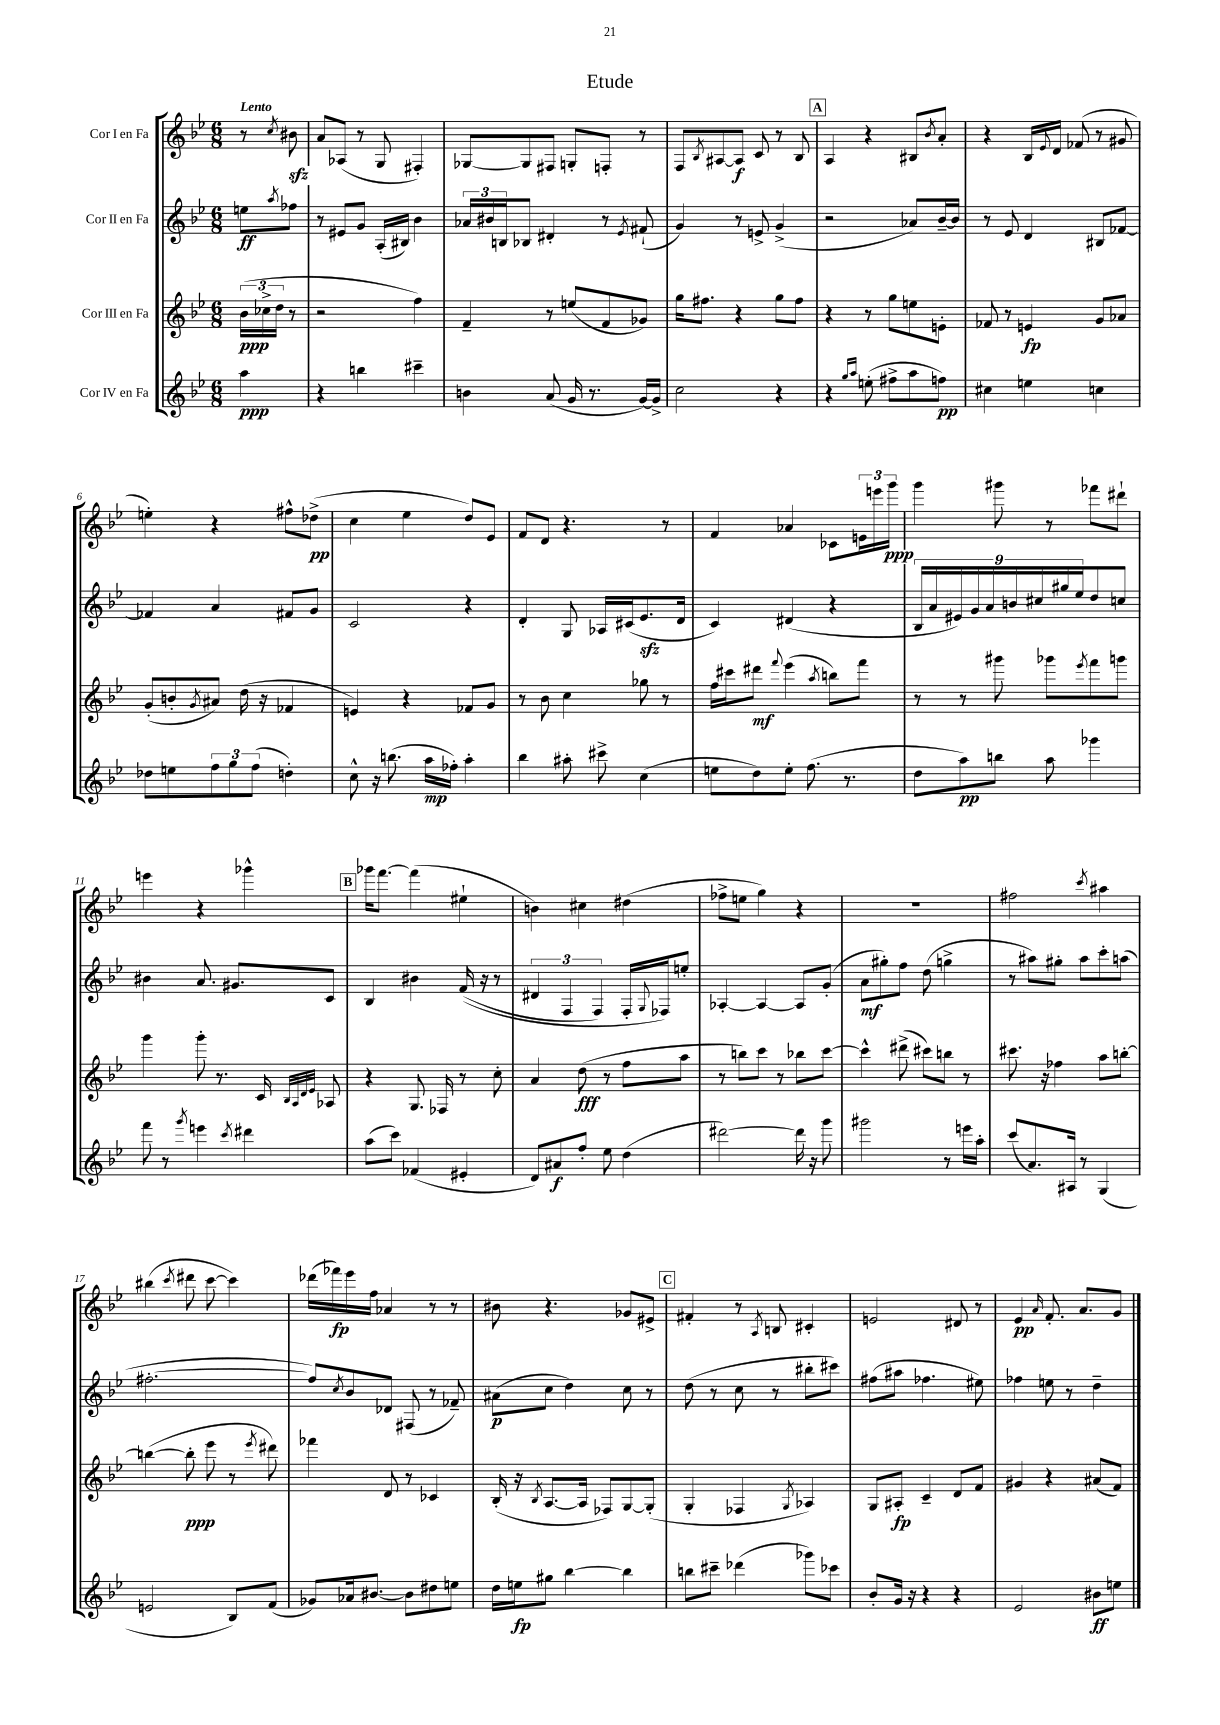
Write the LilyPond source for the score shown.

\header { title = "Etude" }
<<
\new StaffGroup <<
\new Staff = "s0" \with { instrumentName = "Cor I en Fa" } {
    \clef treble \key bes \major \numericTimeSignature \time 6/8 \partial 4 \tempo "Lento"
    r8 \acciaccatura { c''8 } bis'8\sfz |
    a'8 aes8( r8 g8 fis4-.) |
    ges8~ ges8 fis8 g8-. f8-. r8 |
    f8 \acciaccatura { bes8 } ais8~ ais8\f c'8 r8 bes8 |
    \mark \markup { \box "A" } a4 r4 bis8 \acciaccatura { bes'8 } a'8-. |
    r4 bes16 \appoggiatura { ees'8 } d'16 fes'8( r8 gis'8 |
    e''4-.) r4 fis''8-^ des''8->\pp( |
    c''4 ees''4 d''8) ees'8 |
    f'8 d'8 r4. r8 |
    f'4 aes'4 ces'8 \tuplet 3/2 { e'16 e'''16 g'''16\ppp } |
    g'''4 gis'''8 r8 fes'''8 dis'''8-! |
    e'''4 r4 ges'''4-^ |
    \mark \markup { \box "B" } ges'''16 f'''8.~ f'''4( eis''4-! |
    b'4) cis''4 dis''4( |
    fes''8-> e''8 g''4) r4 |
    R2. |
    fis''2 \acciaccatura { c'''8 } ais''4 |
    bis''4( \acciaccatura { c'''8 } dis'''8 c'''8~ c'''4) |
    des'''16( fes'''16\fp) ees'''16 f''16 aes'4 r8 r8 |
    bis'8 r4. ges'8 eis'8-> |
    \mark \markup { \box "C" } fis'4-. r8 \acciaccatura { a8 } b8 cis'4-. |
    e'2 dis'8 r8 |
    ees'4\pp \grace { a'16 } f'8.-. a'8. g'8 \bar "|." |
}
\new Staff = "s1" \with { instrumentName = "Cor II en Fa" } {
    \clef treble \key bes \major \numericTimeSignature \time 6/8 \partial 4
    e''8\ff \acciaccatura { a''8 } fes''8 |
    r8 eis'8 g'8 a16-.( bis16) bes'4 |
    \tuplet 3/2 { aes'16 bis'16 b16 } bes8 dis'4-. r8 \acciaccatura { ees'8 } fis'8-!( |
    g'4) r8 e'8-> g'4->( |
    \mark \markup { \box "A" } r2 aes'8) bes'16~-- bes'16 |
    r8 ees'8 d'4 bis8 fes'8~ |
    fes'4 a'4 fis'8 g'8 |
    c'2 r4 |
    d'4-. g8 aes16 cis'16( ees'8.\sfz d'16 |
    c'4) dis'4( r4 |
    \tuplet 9/8 { bes16 a'16 eis'16) g'16 a'16 b'16 cis''16 gis''16 ees''16 } d''8 c''8 |
    bis'4 a'8. gis'8. c'8 |
    \mark \markup { \box "B" } bes4 bis'4 f'16(\( r16 r8 |
    \tuplet 3/2 { dis'4 f4 f4) } f16-. \appoggiatura { g8 } fes16\) e''8-. |
    aes4~-. aes4~ aes8 g'8-.( |
    a'8\mf gis''8-.) f''8 d''8( g''4-> |
    r8 ais''8) gis''8-. ais''8 c'''8-. a''8( |
    fis''2.~-. |
    fis''8) \acciaccatura { c''8 } bes'8 des'8 fis8( r8 fes'8--) |
    ais'8\p( c''8 d''4) c''8 r8 |
    \mark \markup { \box "C" } d''8( r8 c''8 r8 bis''8-. cis'''8) |
    fis''8( ais''8 fes''4. eis''8) |
    fes''4 e''8 r8 d''4-- \bar "|." |
}
\new Staff = "s2" \with { instrumentName = "Cor III en Fa" } {
    \clef treble \key bes \major \numericTimeSignature \time 6/8 \partial 4
    \tuplet 3/2 { bes'16\ppp( ces''16-> d''16 } r8 |
    r2 f''4) |
    f'4-- r8 e''8( f'8 ges'8) |
    g''16 fis''8. r4 g''8 fis''8 |
    \mark \markup { \box "A" } r4 r8 g''8 e''8 e'8-. |
    fes'8 r8 e'4\fp g'8 aes'8 |
    g'8-.( b'8-. \acciaccatura { g'8 } ais'8) d''16( r16 fes'4 |
    e'4) r4 fes'8 g'8 |
    r8 bes'8 c''4 ges''8 r8 |
    f''16 cis'''16 dis'''8\mf \appoggiatura { f'''8 } ees'''4( \acciaccatura { a''8 } b''8) f'''8 |
    r8 r8 gis'''8 ges'''8 \acciaccatura { ees'''8 } f'''8 g'''8 |
    g'''4 g'''8-. r8. c'16 \grace { bes32 a32 d'32 ees'32 } aes8 |
    \mark \markup { \box "B" } r4 g8. fes16 r8 c''8-. |
    a'4 d''8\fff( r8 f''8 a''8 |
    r8 b''8) c'''8 r8 bes''8 c'''8~ |
    c'''4-^ dis'''8->( cis'''8) b''8 r8 |
    cis'''8. r16 fes''4 a''8 b''8~-. |
    b''4~( b''8-.\ppp ees'''8 r8 \acciaccatura { ees'''8 } dis'''8) |
    fes'''4 d'8 r8 ces'4 |
    bes16-.( r16 \acciaccatura { bes8 } a8.~ a16 fes8) g8~ g8-.( |
    \mark \markup { \box "C" } g4-. fes4 \acciaccatura { g8 } aes4) |
    g8 ais8-.\fp c'4-- d'8 f'8 |
    gis'4 r4 ais'8( f'8) \bar "|." |
}
\new Staff = "s3" \with { instrumentName = "Cor IV en Fa" } {
    \clef treble \key bes \major \numericTimeSignature \time 6/8 \partial 4
    a''4\ppp |
    r4 b''4 cis'''4-- |
    b'4 a'8( g'16 r8. g'16~) g'16-> |
    c''2 r4 |
    \mark \markup { \box "A" } r4 \grace { g''16 a''16 } e''8-.( fis''8-> a''8 f''8\pp) |
    cis''4 e''4 c''4 |
    des''8 e''8 \tuplet 3/2 { f''8 g''8 f''8( } d''4-.) |
    c''8-^ r16 b''8.( a''16\mp fes''16-.) a''4-. |
    bes''4 ais''8-. cis'''8-> c''4( |
    e''8 d''8) e''8-. f''8.( r8. |
    d''8 a''8\pp) b''8 a''8 ges'''4 |
    f'''8 r8 \acciaccatura { g'''8 } e'''4 \acciaccatura { c'''8 } dis'''4 |
    \mark \markup { \box "B" } a''8( c'''8) fes'4( eis'4-. |
    d'8) ais'8\f f''8-. ees''8 d''4( |
    dis'''2~) dis'''16 r16 g'''8 |
    gis'''2 r8 e'''16 a''16-. |
    c'''8( a'8.) ais16 r8 g4( |
    e'2 bes8) f'8( |
    ges'8) aes'16 bis'8.~ bis'8 dis''8 e''8 |
    d''16 e''16\fp gis''8 bes''4~ bes''4 |
    \mark \markup { \box "C" } b''8 cis'''8-- des'''4( ges'''8) ces'''8 |
    bes'8-. g'16 r16 r4 r4 |
    ees'2 bis'8\ff e''8 \bar "|." |
}
>>
>>
